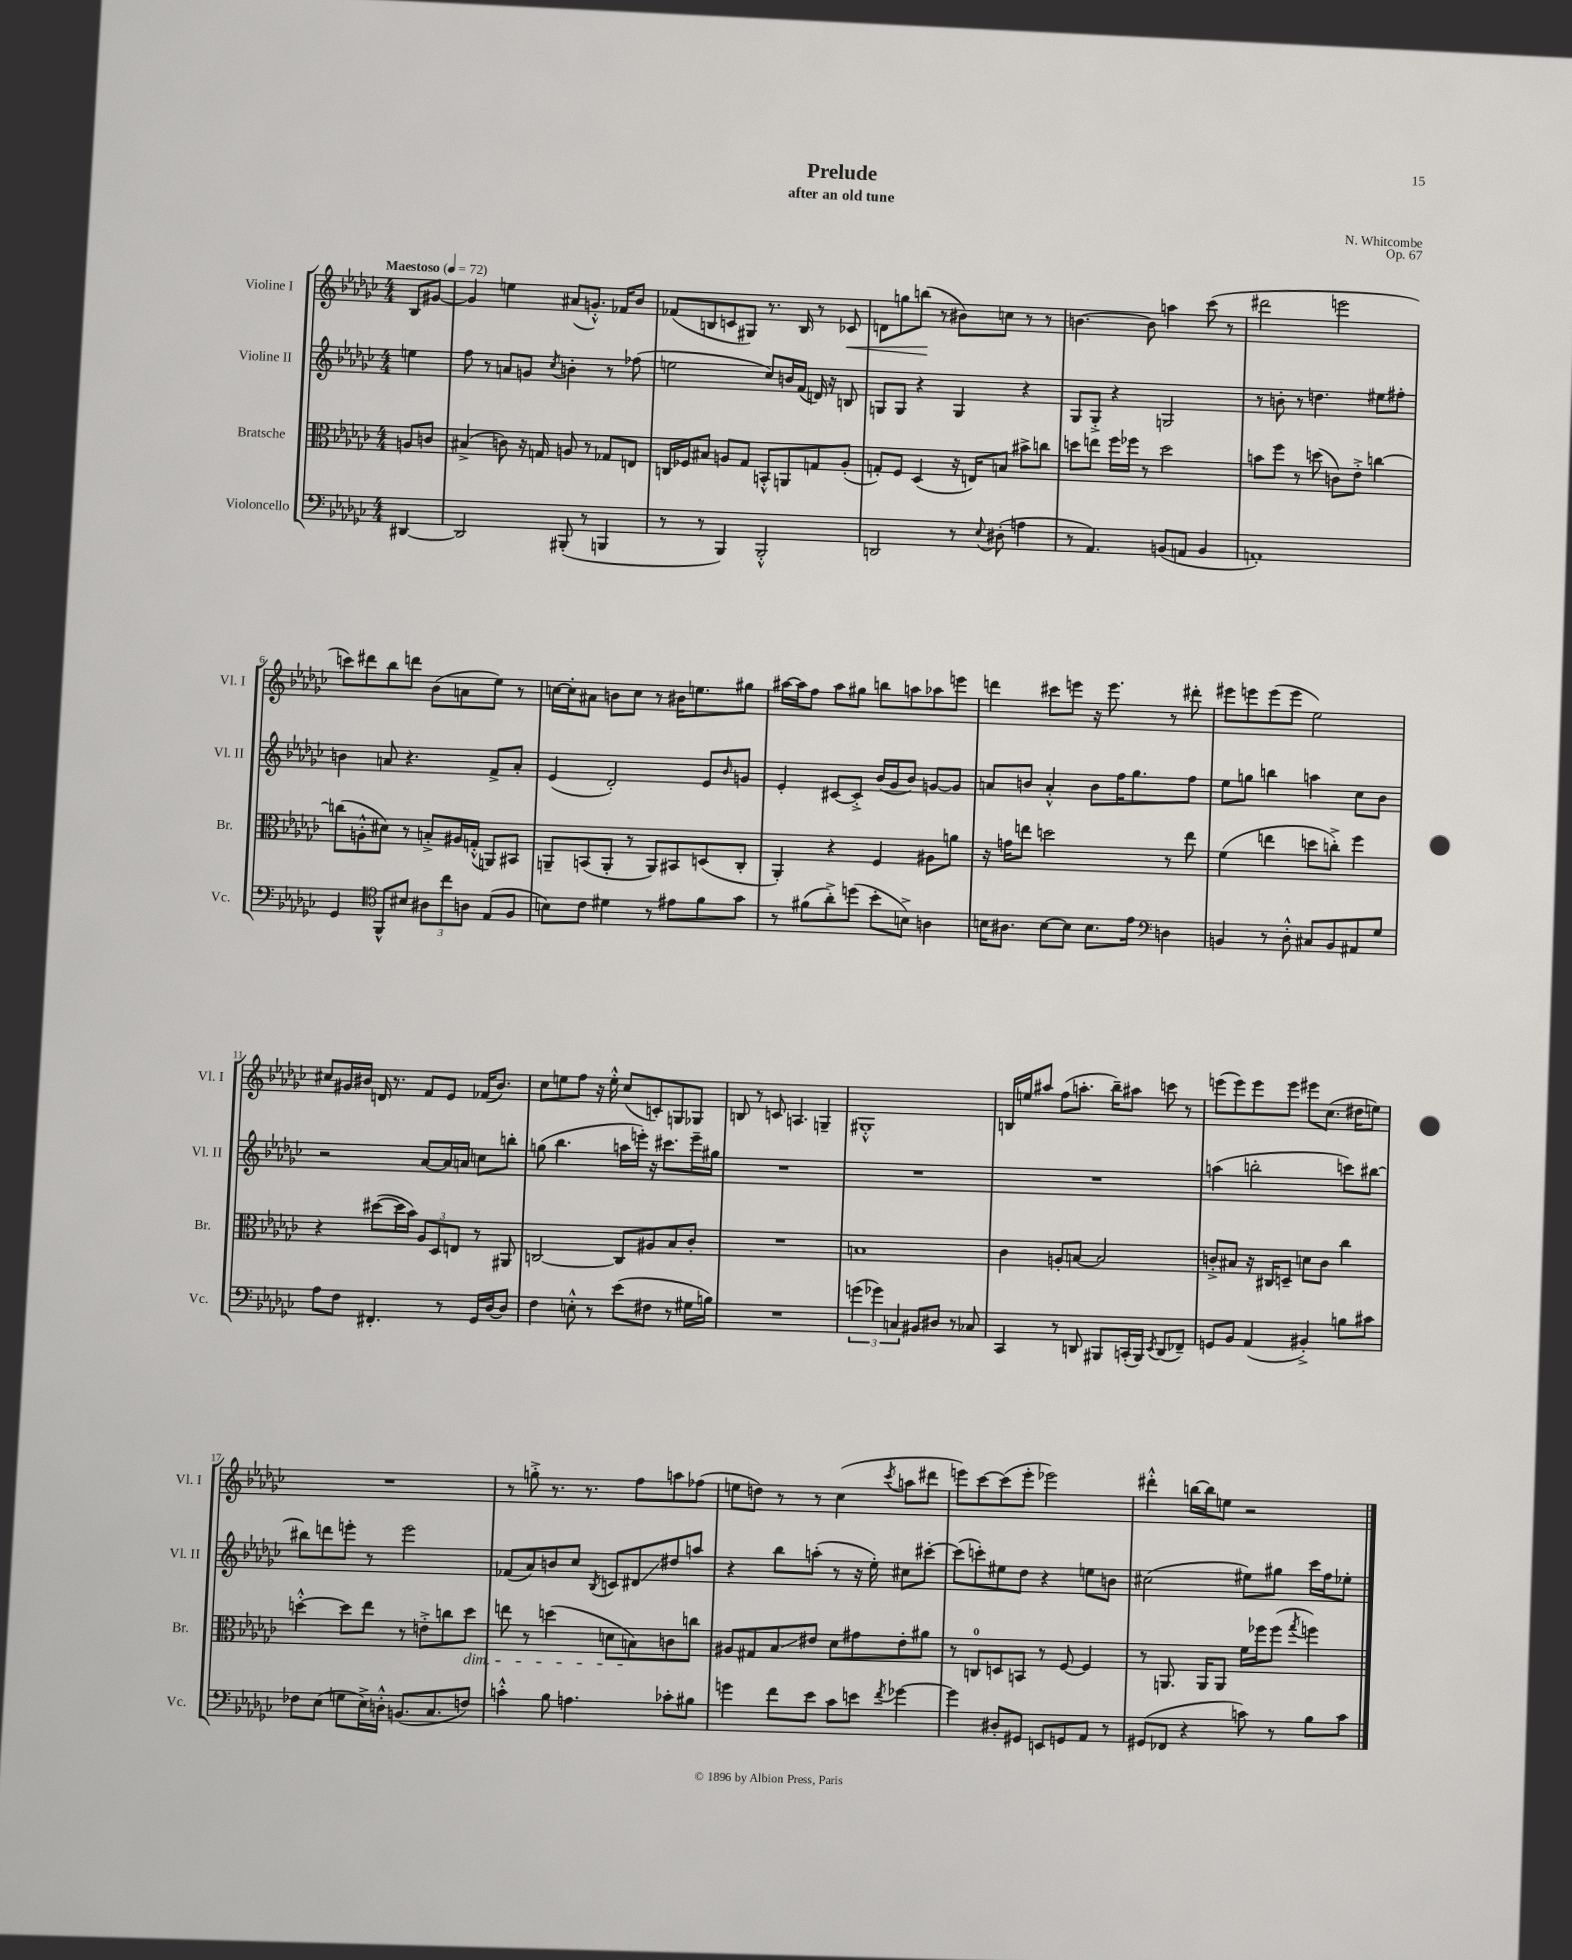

**kern	**kern	**kern	**kern
*staff4	*staff3	*staff2	*staff1
*clefF4	*clefC3	*clefG2	*clefG2
*k[b-e-a-d-g-c-]	*k[b-e-a-d-g-c-]	*k[b-e-a-d-g-c-]	*k[b-e-a-d-g-c-]
*M4/4	*M4/4	*M4/4	*M4/4
*MM72	*MM72	*MM72	*MM72
[4DD#/	8A/L	4ee\	8B-/L
.	8c/J	.	[8g#/J
=	=	=	=
2DD#/]	(4B#^/	8ff\	4g#/]
.	.	8r	.
.	8c\)	8a/L	4ee\
.	16r	8g/J	.
.	16G/	.	.
.	.	8qcc-/	.
(8BBB#'/	8A/	4b'\	(8a#/L
8r	8r	.	8.g'^^/J)
4BBB/	8G-/L	8r	.
.	.	.	16f-/LK
.	8E/J	(8ff-\	8b-/J
=	=	=	=
8r	16C/LL	2ee\	(8f-/L
.	16F-/J	.	.
8r	8B#/J	.	8B/
4BBB-/)	8A/L	.	8c/
.	8G-/J	.	8G#/J)
2BBB-'^^/	8BB'^^/L	8cc-/L)	8.r
.	8AA/	16b/L	.
.	.	(16f/JJ	16B/
.	8G/	16d/)	8r
.	.	16r	.
.	(8A'/J	8B/	8c-/
=	=	=	=
2DD/	8G'/L)	8G/L	8d\L
.	8F/J	8G/J	8gg\
.	(4D-/	4r	(8bb\J
.	.	.	8r
8r	16r	4G/	8b#\L)
.	16E/LK)	.	.
8qqE-/	.	.	.
(8D#'\	8B/J	.	8cc\J
4A\	8b#^\L	4r	8r
.	8cc\J	.	8r
=	=	=	=
8r	8dd\L	8G-/L	[4.b\
4.AA-/)	8ee\J	8G-'^/J	.
.	16ff\LL	4r	.
.	16ff-\JJ	.	.
.	8r	.	8b\]
(8BB/L	2dd\	2G/	4aa\
8AA/J	.	.	.
4BB/	.	.	(8ccc-\
.	.	.	8r
=	=	=	=
1AA')	8b\L	8r	2ddd#\
.	8ff\J	8b'\	.
.	8r	8r	.
.	(8dd\	4.dd\	.
.	8c\L)	.	2eee\
.	8e-'^\J	.	.
.	[4cc\	8ee#\L	.
.	.	8ff#'\J	.
=	=	=	=
4GG-/	(8cc\]L	4b\	8ccc\L)
.	8A'^^\	.	8ddd#\
*clefC4	*	*	*
8FF^^/L	8d#\J)	8a/	8bb-\
8B#/J	8r	4.r	8ddd\J
12A#\L	8B'^/L	.	(8b-\L
12cc-\	.	.	.
.	16A#/L	.	8a\
12A\J	.	.	.
.	(16G'^^/JJ	.	.
(8E-/L	8AA/L)	8f^/L	8ee-\J)
8F/J	8BB#/J	8a'/J	8r
=	=	=	=
8B\L)	8AA~/L	(4e-/	[16cc\LL
.	.	.	16cc'\]J
8c-\J	(8BB/	.	8a#\J
4d#\	8AA'/J	2d-'/)	8b\L
.	8r	.	8cc\J
8r	8AA/L)	.	8r
8e#\L	8BB#/	.	16b#\LK
.	.	.	8.ee\
8f\	(8D/	8e-/L	.
.	.	16qqb-/	.
8g-\J	8C-'/J	8g/J	8gg#\J
=	=	=	=
8r	4AA-'/)	4e-'/	[16aa#\LL
.	.	.	16aa#\]J
(8f#\L	.	.	8ff\J
8a-'^\)	4r	[8c#/L	8aa#\L
(8dd\J	.	8c#'^/]J	8gg#\J
8b-'\L	4F/	(16b-/LL	8bb\L
.	.	16g-/J	.
8B^\J)	.	8b-/J)	8aa\
4A\	8A#\L	[8g/L	8aa-\
.	8a\J	8g/]J	8eee\J
=	=	=	=
16B\LK	16r	8a/L	4ddd\
8.A#\J	16g\LK	.	.
.	8ee\J	8b/J	.
[8B\L	2dd\	4a'^^/	8ccc#\L
8B\]J	.	.	8eee\J
8.B\L	.	8b\L	16r
.	.	.	8.eee\
.	.	16ff\K	.
16e-\Jk	.	8.gg-\	.
*clefF4	*	*	*
4D\	8r	.	8r
.	8ee\	8ff\J	8ddd#'\
=	=	=	=
4BB/	(4f\	8ee-\L	8eee#\L
.	.	8gg\J	8eee\
8r	4ee\	4bb\	(8eee\
8D-'^^\	.	.	8eee\J
8C#/L	8dd\L	4aa\	2ee-\)
8BB/	8cc'^\J)	.	.
8AA#/	4ff\	8cc-\L	.
8G-/J	.	8b-\J	.
=	=	=	=
8A-\L	4r	2r	8cc#/L
8F\J	.	.	16g#/L
.	.	.	16b#/JJ
4.FF#'/	([8dd#\L	.	16d/
.	.	.	8.r
.	16dd#\]L	.	.
.	16b-\JJ)	.	.
.	12A-/L	[8a-/L	8f/L
.	12D-/	.	.
8r	.	16a-/]L	8e-/J
.	12E/J	.	.
.	.	16a/JJ	.
16GG-/LL	8r	8cc\L	(16f-/LK
[16D-/J	.	.	8.b#/J)
8D-/]J	8AA#/	8bb'\J	.
=	=	=	=
4F\	[2C/	(8gg\	8cc-\L
.	.	4.bb-\	8ee\
8E'^^\	.	.	8ff\J
8r	.	.	16r
.	.	.	16ee'^^\
(8e-\L	8C/]L	16aa\LL	(8cc-/L
.	.	16eee'\JJ)	.
8F#\J	8A#/	16r	8c'/)
.	.	8.ccc#\L	.
8r	8B-/	.	8G/
16G#\LL	8c-'/J	16eee~\L	8G-/J
16B\JJ)	.	16gg#\JJ	.
=	=	=	=
1r	1r	1r	8B/
.	.	.	8r
.	.	.	8c/
.	.	.	4.A/
.	.	.	4G~/
=	=	=	=
(6g\	1B	1r	1G#'^^
6g-\)	.	.	.
6C/	.	.	.
8BB#/L	.	.	.
8D#/J	.	.	.
8r	.	.	.
8C-/	.	.	.
=	=	=	=
4CC-/	4c-\	1r	16B/LL
.	.	.	16ee/J
.	.	.	8aa#/J
8r	8A'/L	.	(8ff\L
8DD/	[8B/J	.	8.aa'\J
8BBB#/L	2B/]	.	.
.	.	.	16bb-~\LK)
(16CC'/L	.	.	8aa#\J
16BBB#/JJ)	.	.	.
8qEE-/	.	.	.
(8DD/L	.	.	8ccc\
8FF-~/J)	.	.	8r
=	=	=	=
8GG/L	8c'^/L	(4aa\	(8eee\L
8BB-/J	8B#/J	.	8eee\)
(4AA-/	16r	2bb'\	8eee\
.	16C#/LK	.	.
.	8D~/J	.	8eee\J
4BB#'^/)	8d\L	.	8eee#\L
.	8c\J	.	(8.cc-\J
8B\L	4cc-\	8ccc\L)	.
.	.	.	16dd#\LK
8c#\J	.	[8bb#\J	8ee\J)
=	=	=	=
8F-\L	[4dd'^^\	8bb#\]L	1r
(8E-\J	.	8ddd\	.
8G\L	8dd\]L	8eee'\J	.
16E-^\L)	8ee-\J	8r	.
16D'^^\JJ	.	.	.
(8.BB/L	8r	2eee\	.
.	8e'^\L	.	.
8.C-/	.	.	.
.	8cc\	.	.
8F/J)	8dd\J	.	.
=	=	=	=
4c'^^\	8ee\	(8f-/L	8r
.	8r	8a-/)	8gg'^\
8B-\	(4dd\	8b/	8.r
4.A\	.	8cc-/J	.
.	.	.	8.r
.	.	8qB-/	.
.	8d\L	8c/L	.
.	8B\)	8d#/	8ff\L
8c-'\L	8c\	8dd#/	8aa\
8B#\J	8cc\J	8aa/J	(8ff-\J
=	=	=	=
4g\	8A#/L	4r	8ee\L
.	8G#/	.	8dd\J)
8f\L	8B-/	8bb-\L	8r
8e-\J	8e#/J	(8aa'\J	8r
8c-\L	8d-\L	8r	(4cc-\
8e\J	8g#\	16r	.
.	.	16ee-'\)	.
8qf/	.	.	8qccc-/
[4g-\	8e#'\	8cc#\L	8aa\L
.	8a#\J	[8ccc#'\J	8ddd#\J
=	=	=	=
4g-\]	8r	(8ccc#\]L	8eee\L)
.	8C/L	8ccc'\)	[8ccc-\
8D#'/L	8D/	8ee#\	(8ccc-\]
8GG#/J	8BB/J	8dd-\J	8eee'\J
8EE/L	8r	4r	2eee-\)
8GG/	[8F/	.	.
8AA-/J	4F/]	8ee\L	.
8r	.	8b\J	.
=	=	=	=
(8GG#/L	8r	(2cc#\	4ddd#'^^\
8FF-/J	8.AA/	.	.
4r	.	.	[16bb\LL
.	16AA/LK	.	16bb\]J
.	8AA/J	.	8ee\J
8c\)	16f\LL	8ee#\L)	2r
.	16ff-\J	.	.
8r	(8ff-\J	8gg#\J	.
.	8qgg-/	.	.
8B-\L	4ff\)	16ccc-\LL	.
.	.	16ff\J	.
8c\J	.	8ee-'\J	.
==	==	==	==
*-	*-	*-	*-
